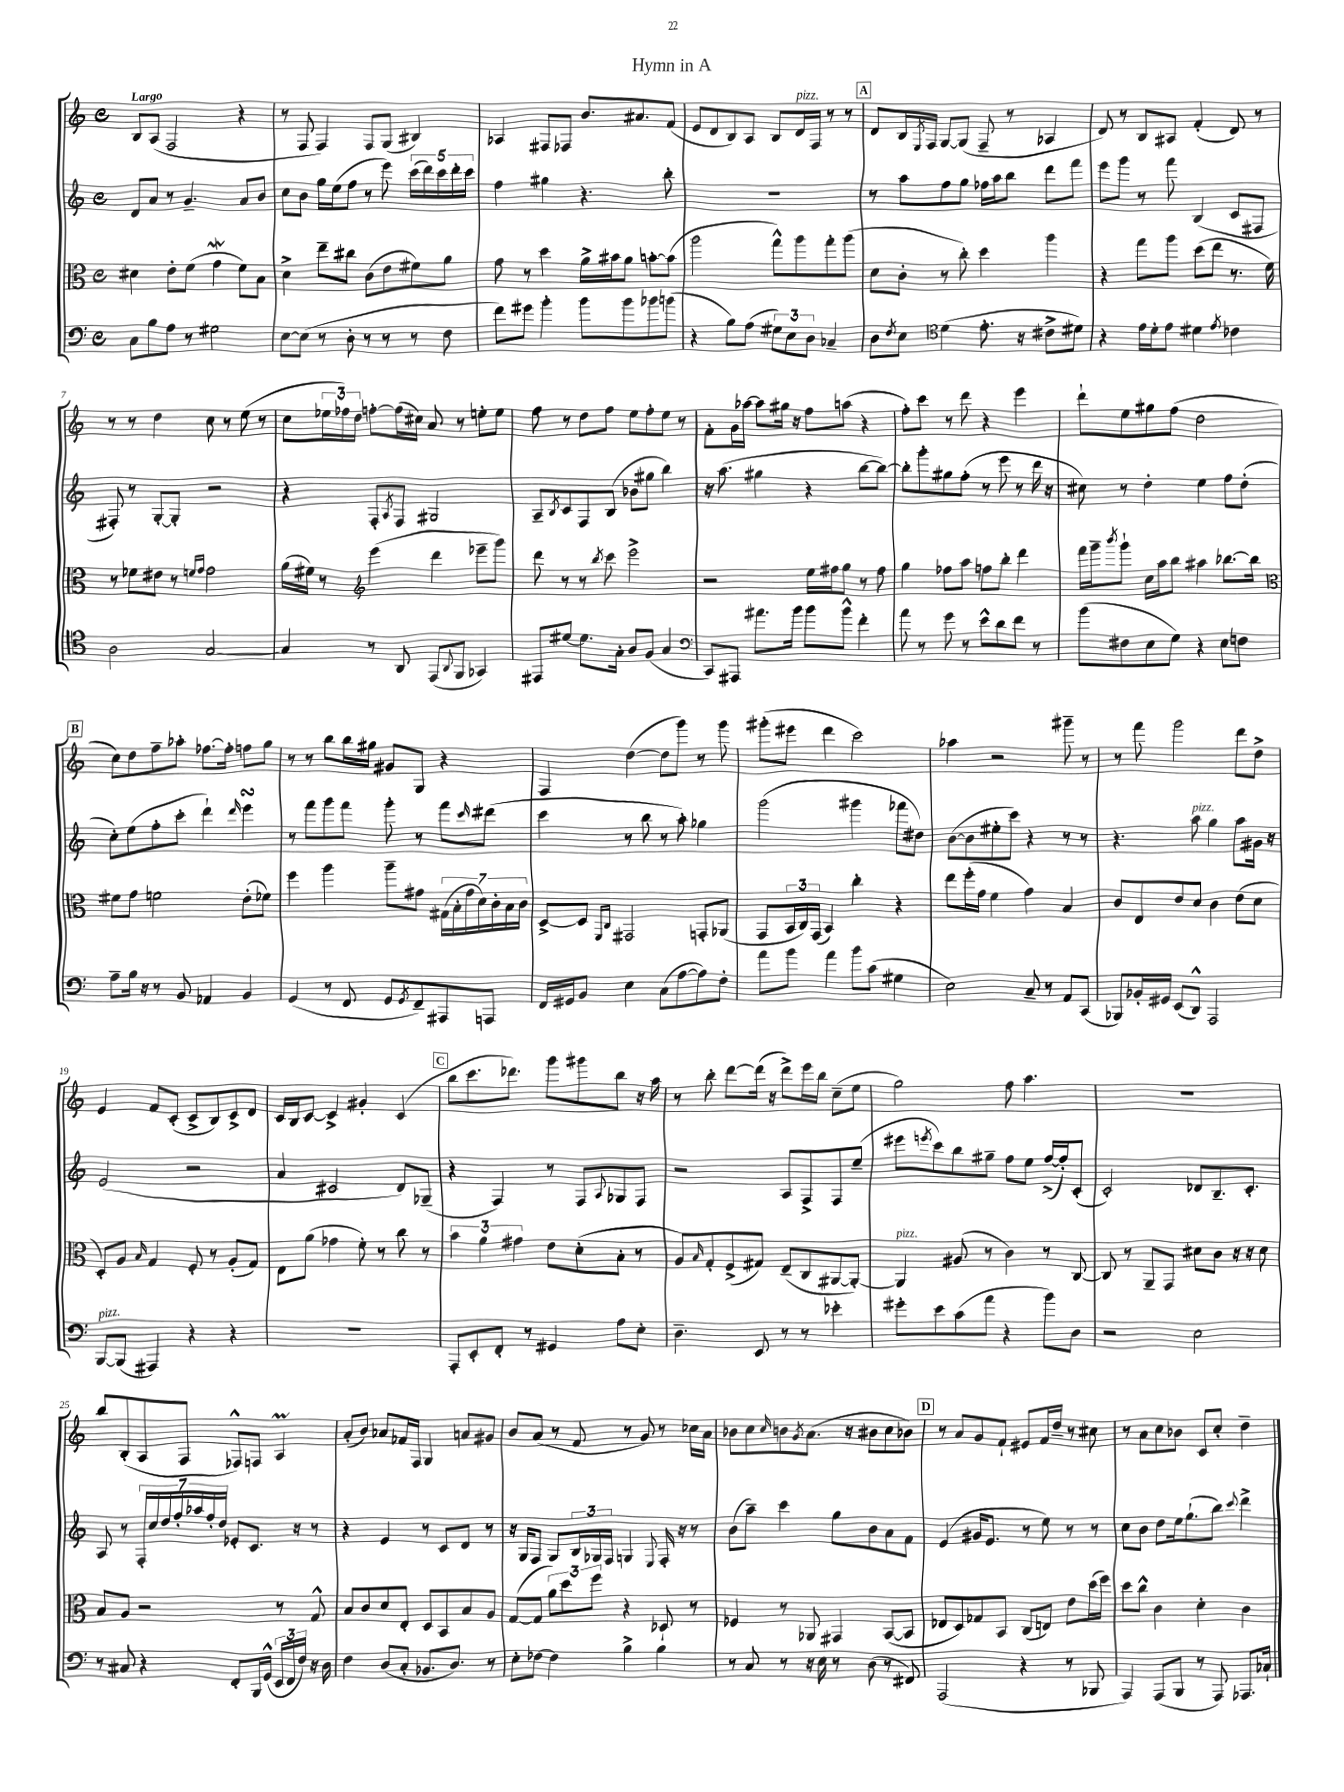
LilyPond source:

\header { title = "Hymn in A" }
<<
\new StaffGroup <<
\new Staff = "s0" {
    \clef treble \key c \major \defaultTimeSignature \time 4/4 \tempo "Largo"
    b8 a8( f2 r4 |
    r8 f8 f4) f8 g8( bis4) |
    aes4 fis8 fes8 b'8. ais'8. f'8( |
    e'8 d'8 b8) a8 b8 d'16^\markup { \italic "pizz." } f16 r8 r8 |
    \mark \markup { \box "A" } d'8 b16 \acciaccatura { e8 } f16 g8~ g8( f8-- r8 aes4 |
    d'8) r8 b8 ais8 f'4-.( d'8) r8 |
    r8 r8 d''4 c''8 r8 e''8( r8 |
    c''8 \tuplet 3/2 { ees''16 fes''16) d''16 } f''8~-. f''16( cis''16) a'8 r8 e''8-. e''8 |
    f''8 r8 d''8 f''8 e''8 f''8-. e''8 r8 |
    f'8-. g'16 aes''16~ aes''8 gis''16 r16 f''8 a''8( r4 |
    f''8-.) c'''8 r8 d'''8 r4 e'''4 |
    d'''8-! e''8 gis''8 f''8( d''2 |
    \mark \markup { \box "B" } c''8) d''8 f''8-- aes''8-. fes''8.~ fes''16-. f''8 g''8 |
    r8 r8 b''8 b''16 gis''16 gis'8 g8 r4 |
    f4 d''4~( d''8 g'''8) r8 g'''8 |
    gis'''8-.( eis'''8 d'''4 c'''2) |
    aes''4 r2 gis'''8-- r8 |
    r8 f'''8 g'''2 d'''8 d''8-> |
    e'4 f'8 c'8-.( c'8-> b8) c'8-> d'8 |
    c'16 b16 c'8~ c'4-> gis'4-. c'4( |
    \mark \markup { \box "C" } b''8 c'''8. des'''8.) g'''8 gis'''8 b''8 r16 a''16 |
    r8 b''8-. d'''8~ d'''16( r16 d'''8->) e'''16 b''16 c''8--( e''8 |
    g''2) f''8 a''4. |
    R1 |
    b''8 b8-.( a8 f8 fes8-^) f8 a4\prall |
    a'8-.( b'8) aes'8 fes'16 f16 g4 a'8 gis'8 |
    b'8 a'8( r8 f'8 r8 g'8) r8 ces''16 a'16 |
    bes'8 c''8 \grace { c''16 } b'8 \acciaccatura { g'8 } a'8.( r16 bis'8 c''8 bes'8) |
    \mark \markup { \box "D" } r8 a'8 g'8 f'8-! eis'8 f'16 d''16-- r8 cis''8 |
    r8 a'8 c''8 bes'8 c'8 c''8-. d''4-- \bar "|." |
}
\new Staff = "s1" {
    \clef treble \key c \major \defaultTimeSignature \time 4/4
    d'8 a'8 r8 g'4.-- a'8 b'8 |
    c''8 b'8 g''16 e''16( f''8 r8 e'''8) \tuplet 5/4 { c'''16( d'''16) c'''16 d'''16-. c'''16 } |
    f''4 gis''4 r4. b''8-. |
    R1 |
    \mark \markup { \box "A" } r8 a''8 f''8 g''8 fes''16 a''16 b''8 d'''8 f'''8 |
    e'''8 g'''8 r8 f'''8 b4( c'8 fis8 |
    fis8-.) r8 g8~-. g8-. r2 |
    r4 f8-. \acciaccatura { a8 } f8 gis2 |
    a8-- \acciaccatura { b8 } c'8 f8 b8( bes'8 gis''8 b''4) |
    r16 a''8.( gis''4 r4 b''8~ b''8~) |
    b''8-. g'''8-. gis''8 f''8-.( r8 e'''8 r8 d'''16 r16 |
    cis''8) r8 d''4-. e''4 f''8 d''8-.( |
    \mark \markup { \box "B" } c''8-.) e''8( f''8-. c'''8-. d'''4-!) \grace { d'''16 } e'''4\turn |
    r8 f'''8 g'''8 f'''8 g'''8-. r8 f'''8 \grace { c'''16 } dis'''8( |
    c'''4 r8 b''8 r8 a''8-.) ges''4 |
    g'''2( gis'''4 fes'''8 dis''8) |
    b'8~( b'8 eis''8-. c'''8) r4 r8 r8 |
    r4. a''8^\markup { \italic "pizz." } g''4 a''8 gis'16 r16 |
    e'2( r2 |
    a'4 cis'2 d'8) ges8--( |
    \mark \markup { \box "C" } r4 f4) r8 f8 \appoggiatura { a8 } ges8 f8 |
    r2 a8 f8-> f8 e''8--( |
    eis'''8 \acciaccatura { e'''8 } c'''8) b''8 gis''8-- f''8 e''8 f''16~->( f''16-.) c'8-.( |
    c'2-.) des'8 b8.-- c'8.-. |
    a8 r8 \tuplet 7/4 { f16-. c''16 d''16 f''16-. aes''16 f''16-. d''16 } ees'8-. c'8. r16 r8 |
    r4 e'4 r8 c'8 d'8 r8 |
    r16 g16 f8 g8 \tuplet 3/2 { b16 ges16 f16 } g4 \appoggiatura { e8 } f16-. r16 r8 |
    b'8( a''8--) c'''4 g''8 b'8 a'8 f'8 |
    \mark \markup { \box "D" } e'4( gis'16 e'8. r8 e''8) r8 r8 |
    c''8 b'8 d''8 e''16 g''8.-!( b''8) \appoggiatura { c'''8 } d'''4-> \bar "|." |
}
\new Staff = "s2" {
    \clef alto \key c \major \defaultTimeSignature \time 4/4
    dis'4 e'8-. f'8( g'4\mordent f'8) b8 |
    d'4-> e''8-- cis''8 c'8( e'8 fis'8) a'8 |
    g'8 r8 d''4 a'16-> bis'16 a'8 b'8~-. b'8( |
    a''2 g''8-^) a''8 g''8-. a''8( |
    \mark \markup { \box "A" } d'8 c'8-. r8 c''8-.) d''4 a''4 |
    r4 g''8 a''8 d''8( e''8 r8. f'16) |
    r8 fes'8 eis'8 r8 \grace { f'16 g'16 } g'2 |
    a'16( fis'16) r8 \clef treble e'''4( d'''4 ees'''8-- g'''8) |
    d'''8 r8 r8 \acciaccatura { b''8 } c'''8 e'''2-> |
    r2 e''16 fis''16 g''8 r8 fis''8 |
    g''4 fes''8 a''8 f''8 b''8-. d'''4 |
    f'''16 g'''16-- \acciaccatura { b'''8 } g'''8-! c''16 a''16 b''8 ais''4 bes''8.~ bes''16 |
    \mark \markup { \box "B" } \clef alto fis'8 g'8 f'2 e'8-.( fes'8) |
    f''4 a''4 a''8-- gis'8 \tuplet 7/4 { gis16( b16-. gis'16 d'16) c'16-. b16 c'16 } |
    d8~-> d8 \grace { f,16 c16 } gis,2 g,8-. aes,8( |
    g,8 \tuplet 3/2 { b,16 c16) g,16( } b,4) c''4-. r4 |
    e''8 f''16-.( g'16 f'4 g'4) b4 |
    c'8 e8 e'8 d'8 c'4 e'8( d'8 |
    d8-.) a8 \grace { b16 } g4 f8-. r8 a8-.( g8) |
    e8 a'8( ges'4 f'8-.) r8 c''8 r8 |
    \mark \markup { \box "C" } \tuplet 3/2 { b'4 a'4 gis'4 } e'8 d'8-.( b8-. r8 |
    a8) \grace { b16 } g8-. f8->( gis8) e8--( c8 ais,8~ ais,8~-.) |
    ais,4^\markup { \italic "pizz." } ais8( r8 c'4) r8 c8~ |
    c8 r8 a,8-- g,8 dis'8 c'8 r16 r16 dis'8 |
    b8 a8 r2 r8 g8-^ |
    b8 c'8 d'8 e8-. d8 b,8 b8 a8 |
    g8~( g8 \tuplet 3/2 { a'8) d''8 f''8 } r4 des8-! r8 |
    fes4 r8 aes,8 gis,4 b,8~( b,8 |
    \mark \markup { \box "D" } ees8 d8) ges8 b,8 c8( e8) e'8 d''16( f''16) |
    d''8 c''8-^ c'4 d'4-. c'4 \bar "|." |
}
\new Staff = "s3" {
    \clef bass \key c \major \defaultTimeSignature \time 4/4
    c8 b8 a8 r8 gis2 |
    e8~ e8( r8 d8-. r8 r8 r8 f8 |
    f'8) gis'8 b'4-. b'8 b'8 bes'8 b'8( |
    r4 b8) a8( \tuplet 3/2 { gis8) e8 d8 } ces4-- |
    \mark \markup { \box "A" } d8 \acciaccatura { f8 } e8 \clef tenor d'4( e'8.-. r16 cis'8-> dis'8) |
    r4 e'16 d'16-. e'8 dis'4 \acciaccatura { e'8 } ces'4 |
    a2 g2~ |
    g4 r8 a,8 e,8( \appoggiatura { a,8 } f,8 ges,4) |
    eis,8 dis'8~ dis'8. g16-. a8 f8( g4 |
    \clef bass c,8) ais,,8 ais'8. b'16 b'8 b'8-^ f'4-. |
    a'8 r8 g'8 r8 e'8-^ d'8 f'8 r8 |
    b'8( fis8 e8 g8) r4 e8 f8 |
    \mark \markup { \box "B" } a8-- b16 r16 r8 b,8 aes,4 b,4 |
    g,4( r8 f,8 g,8 \acciaccatura { g,8 } f,8--) ais,,8 a,,8 |
    f,16 gis,16 b,8 e4 c8( a8~ a8) f8-. |
    a'8 b'8 a'4 b'8 c'8( gis4 |
    e2) c8-- r8 a,8 c,8( |
    bes,,8) bes,16-. gis,16 e,8( d,8-^) a,,2 |
    b,,8~^\markup { \italic "pizz." } b,,8( ais,,4) r4 r4 |
    R1 |
    \mark \markup { \box "C" } a,,8-. e,8-. f,8-. r8 gis,4 a8 e8-. |
    d4.-- e,8 r8 r8 ees'4-. |
    gis'8-. e'8 c'8( a'8 r4 b'8) d8 |
    r2 e2 |
    r8 cis8 r4 f,8-. b,,16 g,16-^( \tuplet 3/2 { e,16 f,16 f16) } r16 d16 |
    f4 d8( c8-. bes,8. d8.) r8 |
    e8-. fes8~ fes4 b4-> b4 |
    r8 c8 r8 r16 e16 r8 d8( r8 fis,8) |
    \mark \markup { \box "D" } a,,2( r4 r8 bes,,8 |
    a,,4) a,,8( b,,8 r8 a,,8) aes,,8. ces16-! \bar "|." |
}
>>
>>
